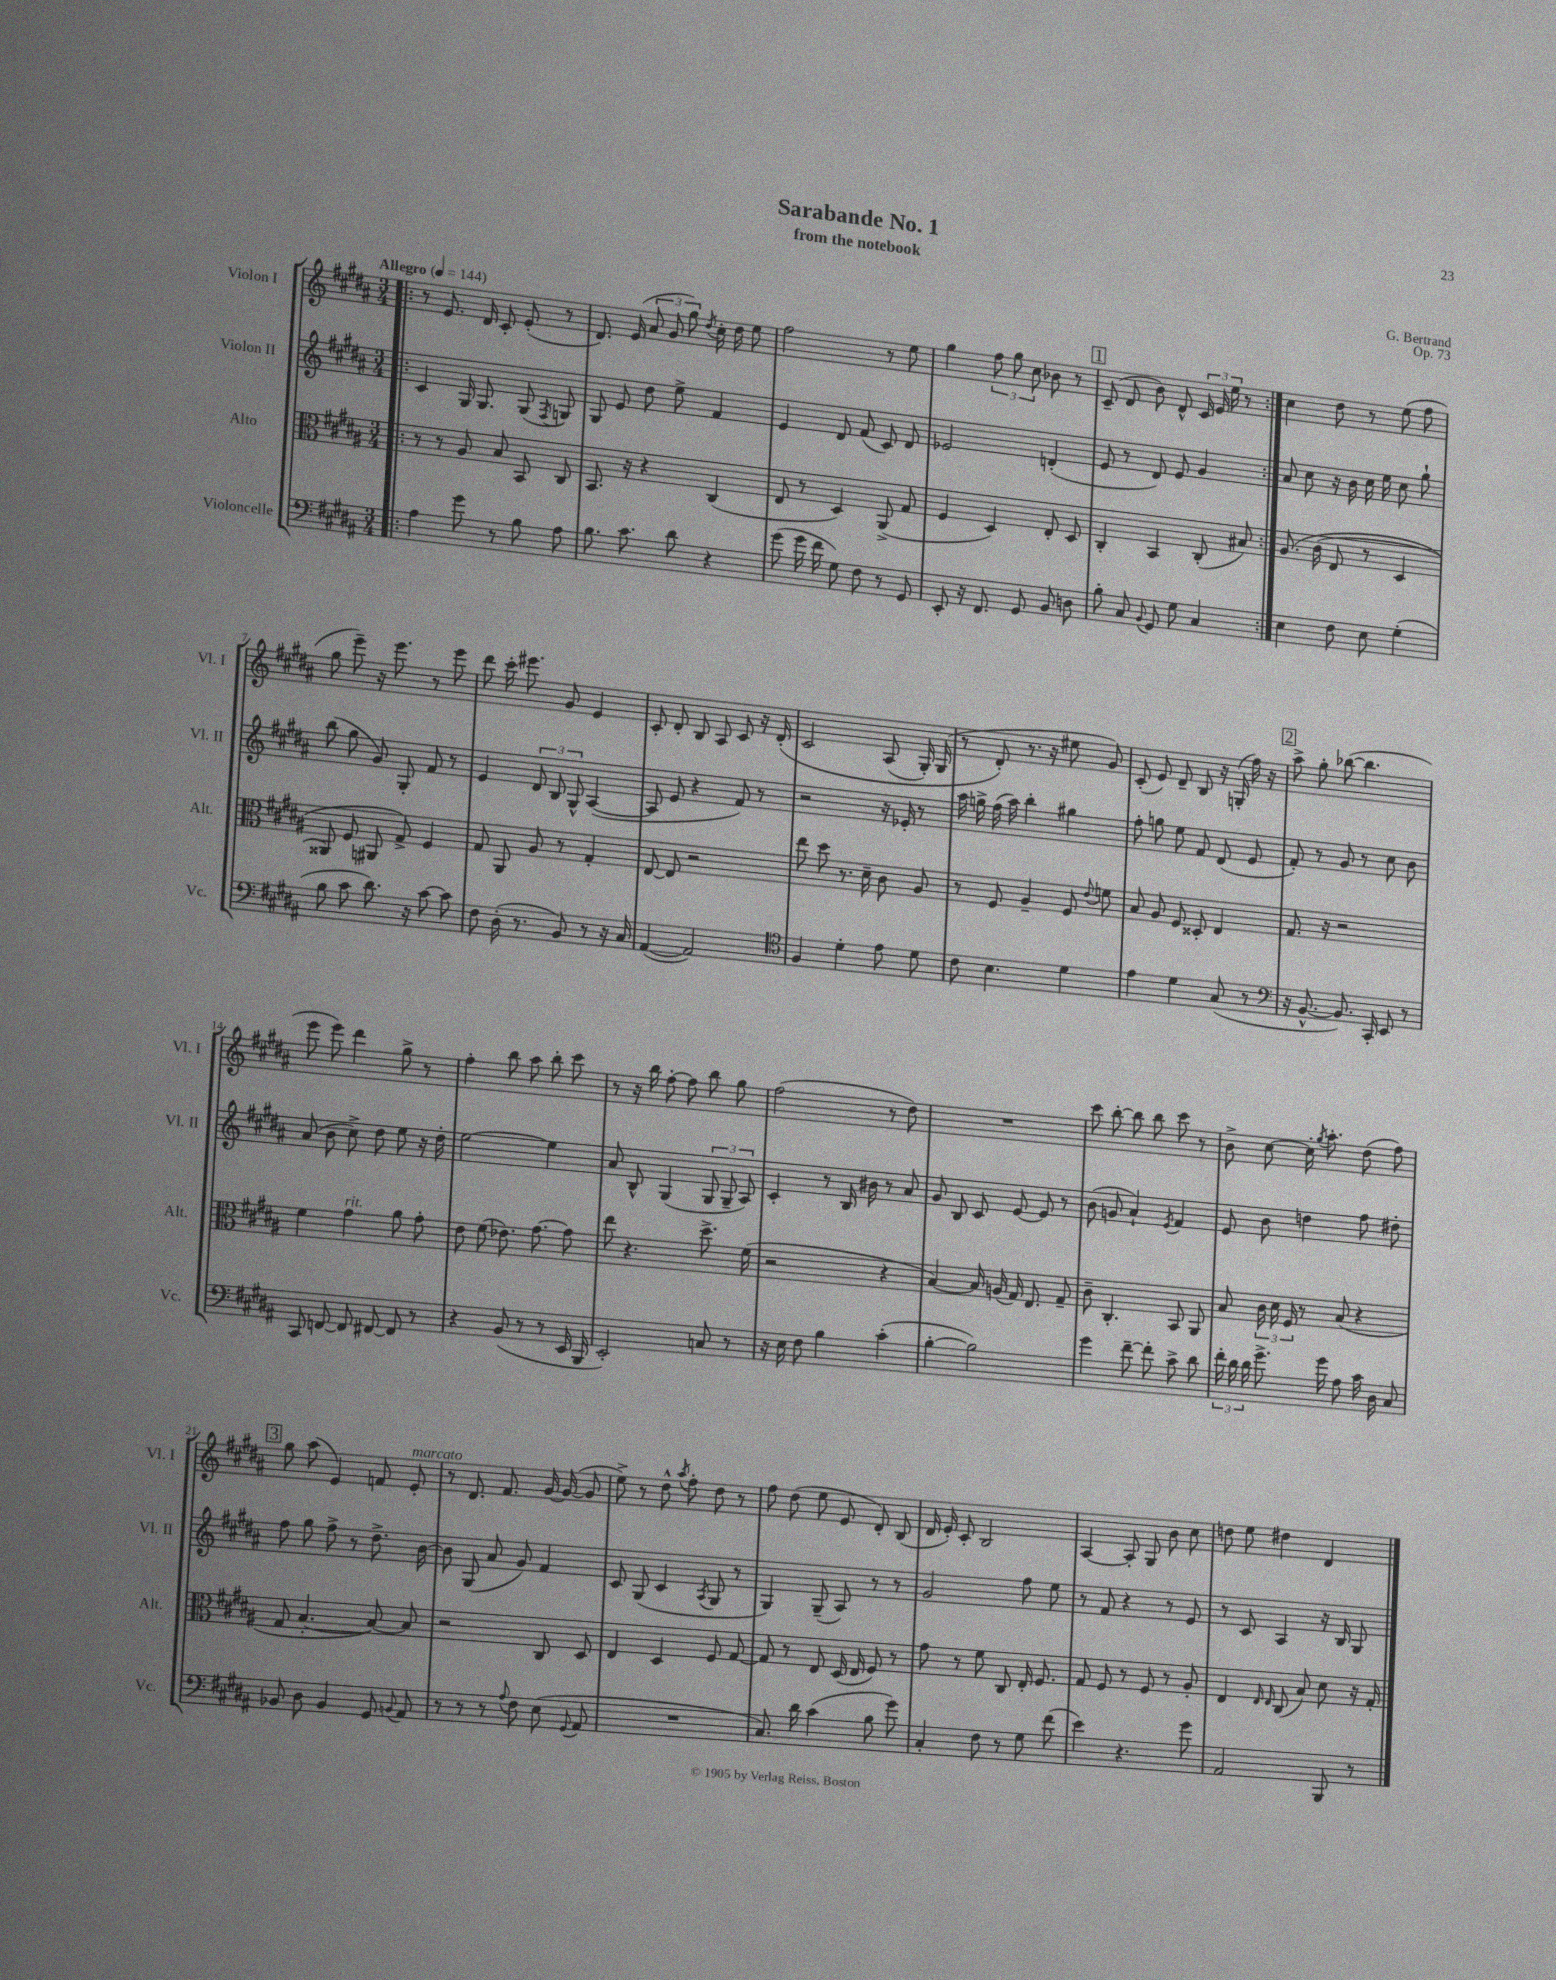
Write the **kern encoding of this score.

**kern	**kern	**kern	**kern
*part4	*part3	*part2	*part1
*staff4	*staff3	*staff2	*staff1
*I"Violoncelle	*I"Alto	*I"Violon II	*I"Violon I
*I'Vc.	*I'Alt.	*I'Vl. II	*I'Vl. I
*clefF4	*clefC3	*clefG2	*clefG2
*k[f#c#g#d#a#]	*k[f#c#g#d#a#]	*k[f#c#g#d#a#]	*k[f#c#g#d#a#]
*M3/4	*M3/4	*M3/4	*M3/4
*MM144	*MM144	*MM144	*MM144
=1!|:	=1!|:	=1!|:	=1!|:
!	!	!	!LO:TX:a:B:t=Allegro
4A#\	8r	4c#/	8r
.	8r	.	8.e/
8g#\	8A#/	16G#/	.
.	.	8.G#/	16d#/
8r	8B/	.	8c#'/
8B\	8BB/	(8G#/	(8e'/
.	.	8qF#/	.
8A#\	8C#/	8Gn/)	8r
=2	=2	=2	=2
8.B\	8.BB/	8G#/	8.d#/)
.	.	8e/	.
8.c#\	16r	.	(16e/
.	4r	8dd#\	12a#/
.	.	.	12g#/
8d#\	.	8ee^\	.
.	.	.	12gg#\)
.	.	.	8qdd#/
4r	(4C#/	4f#/	16cc#'\
.	.	.	16dd#\
.	.	.	8ee\
=3	=3	=3	=3
(8g#\	8E/	4e/	2ff#\
16g#\	8r	.	.
16f#\	.	.	.
8G#\)	4D#/)	8d#/	.
8F#\	.	(8f#/	.
8r	(8AA#^/	8c#/)	8r
8GG#/	8G#/	8d#/	8ee\
=4	=4	=4	=4
8EE'/	4F#/	2e-X/	4gg#\
16r	.	.	.
8.FF#/	.	.	.
.	4D#/)	.	12ff#\
.	.	.	12gg#\
8GG#/	.	.	.
.	.	.	12cc#\
8BB/	8E'/	(4dn'/	8b-X\
8Dn\	8D#/	.	8r
!!LO:REH:place=s1:t=1
=5	=5	=5	=5
8B'\	4C#'/	8e/	(8c#~/
8C#/	.	8r	8d#/
8qqBB/	.	.	.
8GG#/	4BB/	8d#/)	8b\)
8G#\	.	8e/	8d#^^/
4C#/	(8C#'/	4g#/	24c#/
.	.	.	24e/
.	.	.	24ee\
.	8B#X/)	.	8r
=6:|!	=6:|!	=6:|!	=6:|!
4E\	(8.A#/	8a#/	4cc#\
.	.	8cc#\	.
.	(16c#\	.	.
8F#\	8E/	16r	8dd#\
.	.	16b\	.
8E\	8r	16cc#\	8r
.	.	16ee\	.
(4G#'\	4D#/	8cc#\	(8ee\
.	.	8gg#`\	8ff#\
!!LO:LB:g=z
=7	=7	=7	=7
8B\	8AA##X/)	(8bb\	8gg#\
8c#\	8F#/	8gg#\	8eee~\)
8.d#\)	8AA#X/	8g#/)	16r
.	.	.	8.eee\
.	8G#^/)	8G#'/	.
16r	.	.	.
[8c#\	4F#/	8f#/	8r
8c#\]	.	8r	8eee\
=8	=8	=8	=8
8F#\	8G#/	4e/	8ddd#\
(16D#'\	8AA#/	.	16ccc#'\
8.r	.	.	8.eee#X\
.	8A#/	12d#/	.
.	.	12B/	.
8BB/)	8r	.	8g#/
.	.	12G#^^/	.
8r	4G#'/	([4A#/	4e/
16r	.	.	.
16C#/	.	.	.
=9	=9	=9	=9
([4AA#/	[8E/	8A#/]	8c#'/
.	8E/]	8e/	8d#'/
2AA#/])	2r	4r	8B/
.	.	.	8A#/
.	.	8f#/)	8c#/
.	.	8r	16r
.	.	.	(16d#'/
=10	=10	=10	=10
*clefC4	*	*	*
4F#/	8ee\	2r	2c#/
.	8dd#\	.	.
4d#'\	8.r	.	.
.	16d#~\	.	.
8e\	8c#\	16r	(8A#/
.	.	16e-X'/	.
8d#\	8A#/	8r	16G#'/)
.	.	.	(16G#/
=11	=11	=11	=11
8c#\	8r	16aa#\	8r
.	.	16ggn^\	.
4.B\	8F#/	(16ff#\	8d#'/)
.	.	16aa#\)	.
.	4A#~/	4bb'\	8.r
.	.	.	16r
4d#\	8F#/	4gg#X\	8ee#X\
.	8qqe/	.	.
.	8fn\	.	8g#/)
=12	=12	=12	=12
4e\	8B/	8ff#'\	(8c#'/
.	8A#/	8ggn\	8e/)
4d#\	8F#/	8ee\	8d#~/
.	8D##X'/	8f#/	8B/
(8G#/	4E/	(8d#/	16r
.	.	.	(16Gn'/
8r	.	8e/	16ff#\)
.	.	.	16r
!!LO:REH:place=s1:t=2
=13	=13	=13	=13
*clefF4	*	*	*
16r	8.G#/	8f#'/)	8aa#^\
[8.BB^^/	.	.	.
.	.	8r	8gg#'\
.	16r	.	.
8.BB/])	2r	8g#/	([8bb-X\
.	.	8r	4.bb-\]
16CC#'/	.	.	.
8EE/	.	8cc#\	.
8r	.	8b\	.
!!LO:LB:g=z
=14	=14	=14	=14
8CC#/	4f#\	(8a#/	8eee\
[8FFn/	.	8b\	8eee\)
!	!LO:TX:a:i:t=rit.	!	!
8FF/]	4g#\	8cc#^\)	4ddd#\
[8FF#X/	.	8dd#\	.
8FF#/]	8a#\	8ee\	8gg#^\
8r	8g#'\	16r	8r
.	.	16dd#'\	.
=15	=15	=15	=15
4r	8e\	[2ee\	4ff#'\
.	(8f#\	.	.
(8BB/	8.e-X\)	.	8bb\
8r	.	.	8aa#\
.	[8.g#\	.	.
8r	.	4ee\]	8bb'\
16EE/	8g#\]	.	8ccc#\
16BBB/	.	.	.
=16	=16	=16	=16
2EE'/)	8ee\	8a#/	8r
.	4.r	8B^^/	16r
.	.	.	16bb\
.	.	(4G#/	[8ff#'\
.	.	.	8ff#\]
8Cn/	8.dd#^\	12G#/	8bb\
.	.	12G#~/	.
8r	.	.	8gg#\
.	.	12A#/)	.
.	(16f#\	.	.
=17	=17	=17	=17
16r	2r	4c#'/	(2ff#\
16E\	.	.	.
8F#\	.	.	.
4B\	.	8r	.
.	.	16B/	.
.	.	16b#X\	.
(4c#'\	4r	8r	8r
.	.	8a#/	8dd#\)
=18	=18	=18	=18
[4B'\	[4B/)	8g#/	2.r
.	.	8B/	.
2B\])	16B/]	8c#/	.
.	(16An/	.	.
.	16G#/)	[8e/	.
.	8.E/	.	.
.	.	8e/]	.
.	8G#~/	8r	.
=19	=19	=19	=19
4g#\	8c#~\	(8b\	8ccc#\
.	4.C#'/	8gn/	[8bb'\
[8f#~\	.	4a#`/)	8bb\]
8f#'\]	.	.	8bb\
.	.	8qe/	.
8c#^\	8BB/	4f#/	8ccc#\
8d#\	8AA#/	.	8r
=20	=20	=20	=20
24f#'\	8B/	8e/	8b^\
24d#\	.	.	.
24d#\	.	.	.
8.g#^\	24c#\	8b\	[8cc#\
.	24d#\	.	.
.	24F#/	.	.
.	8r	4ddn\	16cc#'\]
.	.	.	8qgg#/
16g#\	.	.	8.aa#'\
8A#\	(8B/	.	.
16c#\	4r	8ff#\	(8dd#\
16D#\	.	.	.
8C#/	.	8dd#X'\	8ff#\)
!!LO:LB:g=z
!!LO:REH:place=s1:t=3
=21	=21	=21	=21
8BB-X/	8G#/	8ff#\	8gg#\
8D#\	[4.B'/	8gg#\	(8aa#\
4BB-/	.	8ff#^\	4e/)
.	.	8r	.
8GG#/	8B/_)	8.dd#^\	8fn/
8qqBBn/	.	.	.
!	!	!	!LO:TX:a:i:t=marcato
8AA#/	8B/]	.	8e'/
.	.	[16b\	.
=22	=22	=22	=22
8r	2r	8b\]	8r
8r	.	(8G#/	8.d#/
8r	.	8a#/	.
.	.	.	8.f#/
8qqA#/	.	.	.
8F#\	.	8g#/)	.
(8E\	8C#/	4f#/	[16g#/
.	.	.	(16g#/_
8qqGG#/	.	.	.
8AA#/	8D#/	.	8g#/]
=23	=23	=23	=23
2.r	4E/	8c#/	8ee^\)
.	.	(8G#/	8r
.	4D#/	4c#/	8dd#^^\
.	.	.	8qaa#/
.	.	.	8ff#'\
.	.	8qA#/	.
.	8F#/	8G#/	8dd#\
.	[8G#/	8r	8r
=24	=24	=24	=24
8.C#/)	8G#/]	4G#/)	8ff#\
.	8r	.	(8dd#\
16d#\	.	.	.
(4c#\	8E/	(8G#~/	8ee\
.	(16D#/	8A#/)	8e/
.	16E/	.	.
8B\	8F#/)	8r	8d#'/)
8g#\)	8r	8r	(8B/
=25	=25	=25	=25
4C#'/	8g#\	2g#/	16d#/
.	.	.	16e'/)
.	8r	.	8c#'/
8F#\	8f#\	.	2B/
8r	8C#/	.	.
8G#\	16E'/	8ff#\	.
.	8.F#/	.	.
(8f#\	.	8ee\	.
=26	=26	=26	=26
4e\)	8G#/	8r	[4A#/
.	8F#/	8f#/	.
4.r	8r	4r	8A#'/]
.	8F#/	.	8G#/
.	8r	8r	8b\
8g#\	8A#'/	8e/	8cc#\
=27	=27	=27	=27
2AA#/	4E/	8r	8ddn\
.	.	8c#/	8ee\
.	16qqE/	.	.
.	16qqE/	.	.
.	(8C#/	4A#/	4dd#X\
.	8B/)	.	.
8BBB/	8d#\	16r	4d#/
.	.	16B/	.
8r	16r	8G#/	.
.	16G#'/	.	.
==	==	==	==
*-	*-	*-	*-
